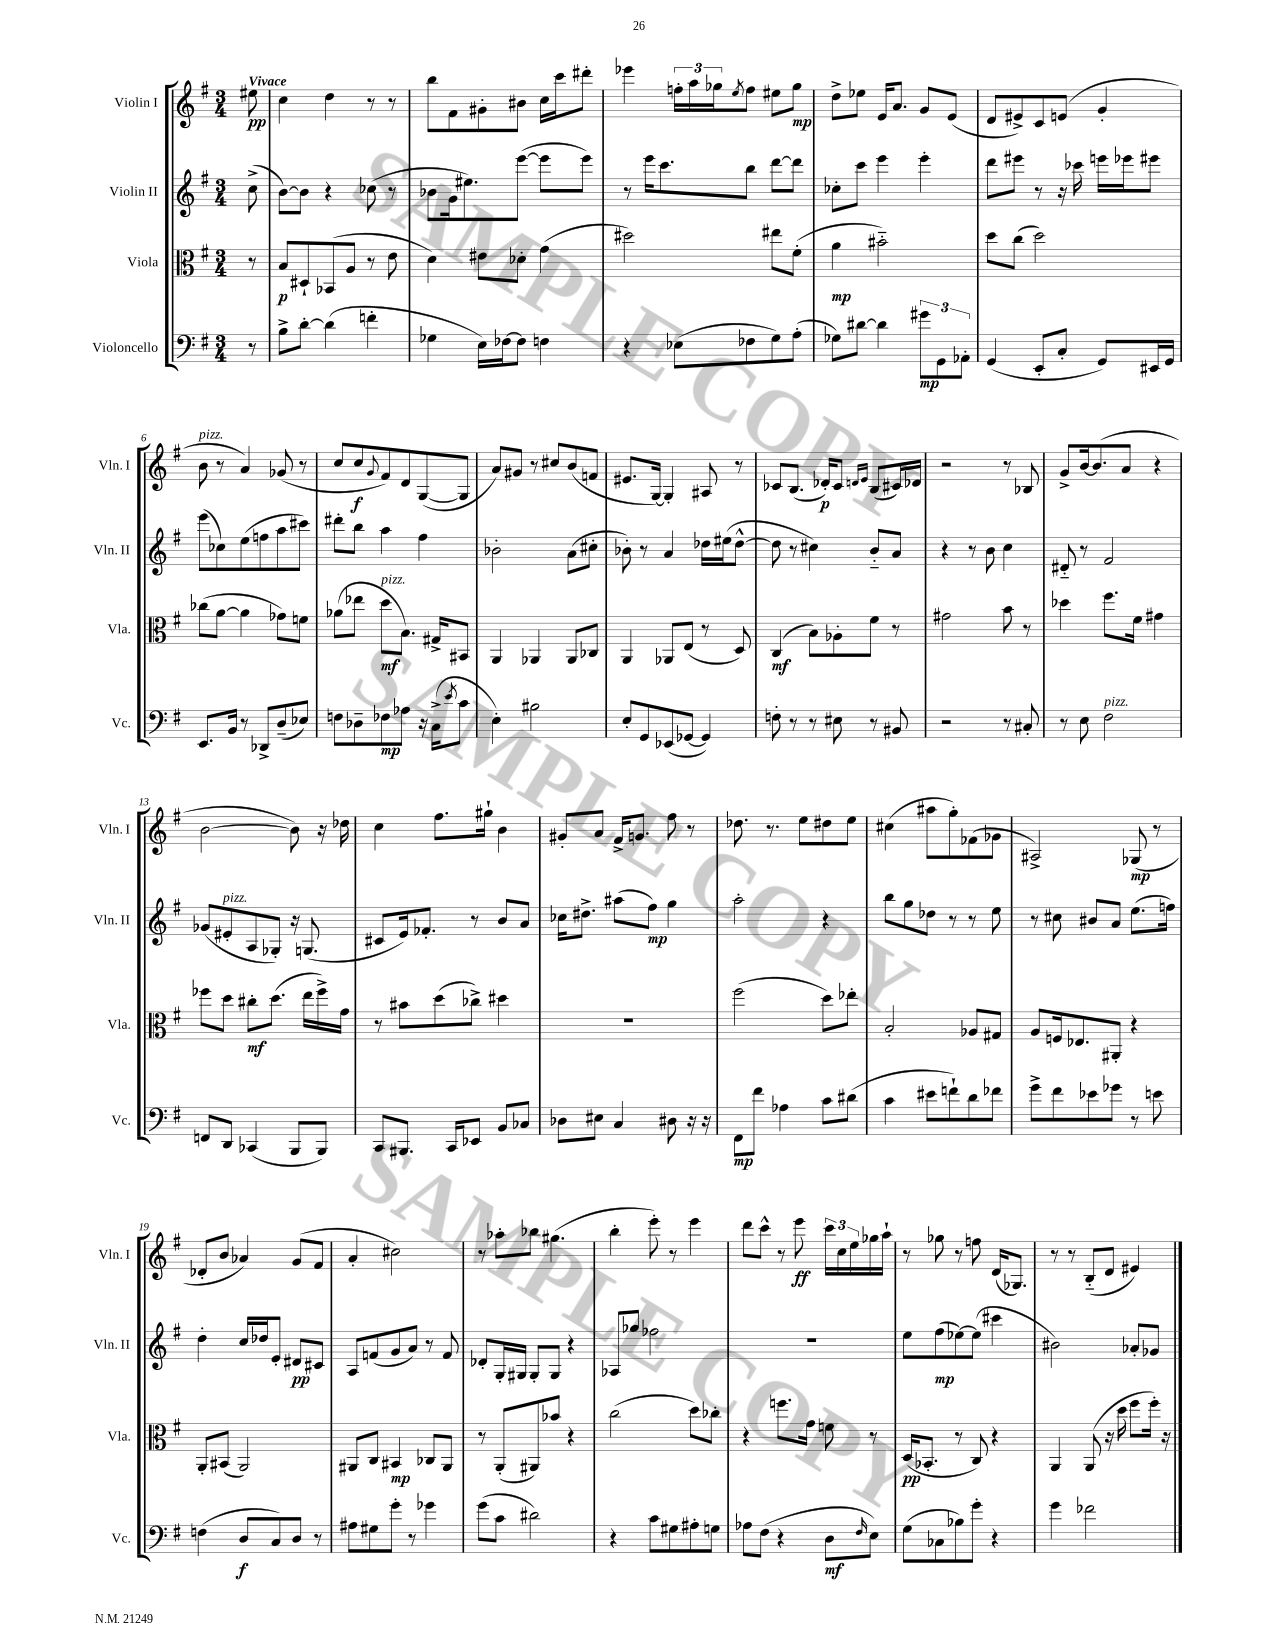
<<
\new StaffGroup <<
\new Staff = "s0" \with { instrumentName = "Violin I" shortInstrumentName = "Vln. I" } {
    \clef treble \key g \major \numericTimeSignature \time 3/4 \partial 8 \tempo "Vivace"
    eis''8\pp |
    c''4 d''4 r8 r8 |
    b''8 fis'8 gis'8-. bis'8 c''16 c'''16 dis'''8-. |
    ees'''4 \tuplet 3/2 { f''16-. a''16 ges''16 } \acciaccatura { e''8 } f''8 eis''8 ges''8\mp |
    d''8-> ees''8 e'16 a'8. g'8 e'8( |
    d'8 eis'8->) c'8 e'8( g'4-. |
    b'8^\markup { \italic "pizz." } r8 a'4) ges'8( r8 |
    c''8 c''8\f \appoggiatura { g'8 } fis'8) d'8 g8~( g8 |
    a'8) gis'8 r8 cis''8 b'8( f'8 |
    eis'8. g16~) g4-. ais8 r8 |
    ces'8 b8.( des'16-.\p) ces'8 \grace { d'16 e'16 } b8( cis'16) des'16 |
    r2 r8 bes8 |
    g'8-> b'16~ b'8.( a'8 r4 |
    b'2~ b'8) r16 des''16 |
    c''4 fis''8. gis''16-! b'4 |
    gis'8-. a'8 fis'16-> g'8. fis''8 r8 |
    des''8. r8. e''8 dis''8 e''8 |
    cis''4( ais''8 g''8-.) fes'8( ges'8 |
    ais2->) ges8\mp( r8 |
    des'8-. b'8 aes'4) g'8( fis'8 |
    a'4-. cis''2) |
    r8 aes''8-. bes''8 gis''4.( |
    b''4-. e'''8-.) r8 e'''4 |
    d'''8 c'''8-^ r8 e'''8\ff \tuplet 3/2 { c'''16 c''16 e''16 } ges''16 a''16-! |
    r8 ges''8 r8 f''8 d'16( ges8.) |
    r8 r8 b8-_( d'8 eis'4) \bar "|." |
}
\new Staff = "s1" \with { instrumentName = "Violin II" shortInstrumentName = "Vln. II" } {
    \clef treble \key g \major \numericTimeSignature \time 3/4 \partial 8
    c''8->( |
    b'8~) b'8 r4 ces''8( r8 |
    bes'8 g'16 eis''8.) e'''8~( e'''8 e'''8) |
    r8 e'''16 c'''8. b''8 d'''8~ d'''8 |
    ces''8-. c'''8 e'''4 e'''4-. |
    d'''8 eis'''8 r8 r16 ces'''16 e'''16 ees'''16 eis'''8 |
    e'''8( ces''8) e''8( f''8 a''8 cis'''8) |
    dis'''8-. b''8 a''4 fis''4 |
    bes'2-. a'8( cis''8-. |
    bes'8-.) r8 a'4 des''16 eis''16( des''8~-^ |
    des''8 r8 cis''4) b'8-_ a'8 |
    r4 r8 b'8 c''4 |
    dis'8-_ r8 fis'2 |
    ges'8( eis'8-.^\markup { \italic "pizz." } a8 ges8-.) r16 g8.( |
    cis'8 e'16) fes'8.-. r8 b'8 a'8 |
    ces''16 dis''8.-> ais''8( fis''8\mp) g''4 |
    a''2-. r4 |
    b''8 g''8 des''8 r8 r8 e''8 |
    r8 cis''8 bis'8 a'8 e''8.( f''16) |
    d''4-. c''16 des''16 e'8-. dis'8\pp cis'8 |
    a8 f'8( g'8 a'8) r8 f'8 |
    des'8-. g16-. gis16 gis8-. gis8 r4 |
    aes8 ges''8 fes''2 |
    R2. |
    e''8 fis''8\mp( ees''8~) ees''8( cis'''4 |
    bis'2) aes'8-. ges'8 \bar "|." |
}
\new Staff = "s2" \with { instrumentName = "Viola" shortInstrumentName = "Vla." } {
    \clef alto \key g \major \numericTimeSignature \time 3/4 \partial 8
    r8 |
    b8\p dis8-! bes,8( a8 r8 e'8 |
    d'4) eis'8 des'8-. g'4( |
    dis''2) eis''8 fis'8-.( |
    a'4\mp bis'2-_) |
    d''8 c''8( d''2) |
    ces''8( a'8~ a'4 ges'8) f'8 |
    aes'8( ees''8 d''8\mf^\markup { \italic "pizz." } b8.) gis16-> bis,8 |
    a,4 aes,4 aes,8 ces8 |
    a,4 aes,8 e8( r8 d8) |
    c4\mf( b8) aes8-. fis'8 r8 |
    gis'2 b'8 r8 |
    des''4 fis''8. fis'16 gis'4 |
    fes''8 d''8 cis''8-.\mf d''8.( e''16 fes''16->) g'16 |
    r8 bis'8 d''8( ces''8->) dis''4 |
    R2. |
    fis''2( d''8) ees''8-. |
    b2-. aes8 gis8 |
    a8 f16 ees8. ais,8-. r4 |
    a,8-. bis,8( a,2) |
    ais,8 c8 bis,4\mp ces8 ais,8 |
    r8 a,8-.( ais,8) bes'8 r4 |
    c''2( d''8) ces''8-. |
    r4 f''8. g'16 f'8 r8 |
    d16\pp( bes,8.-. r8 c8) r4 |
    a,4 a,8( r16 d''16 fis''8 fis''16-.) r16 \bar "|." |
}
\new Staff = "s3" \with { instrumentName = "Violoncello" shortInstrumentName = "Vc." } {
    \clef bass \key g \major \numericTimeSignature \time 3/4 \partial 8
    r8 |
    b8-> d'8~-. d'4( f'4-. |
    ges4 e16) fes16~ fes8 f4 |
    r4 ees8( fes8 g8) a8-.( |
    ges8) dis'8~ dis'4 \tuplet 3/2 { gis'8\mp g,8 aes,8-. } |
    g,4( e,8-. c8-. g,8) eis,16 g,16 |
    e,8. b,16 r8 des,8-> d8--( ees8) |
    f8 des8-- fes8\mp aes8 r16 c16->( \acciaccatura { e'8 } c'8 |
    e4-.) bis2 |
    e8-. g,8 ees,8( ges,8~ ges,4) |
    f8-. r8 r8 eis8 r8 bis,8 |
    r2 r8 cis8-. |
    r8 e8 fis2^\markup { \italic "pizz." } |
    f,8 d,8 ces,4( b,,8 b,,8) |
    c,8 bis,,8. c,16 ees,8 b,8 ces8 |
    des8 eis8 c4 dis8 r16 r16 |
    fis,8\mp fis'8 aes4 c'8 dis'8( |
    c'4 eis'8 f'8-!) d'8 fes'8 |
    g'8-> fis'8 ees'8 ges'8 r8 e'8 |
    f4( d8\f c8) d8 r8 |
    ais8 gis8 g'8-. r8 ges'4 |
    g'8( c'8 dis'2) |
    r4 c'8 gis8 ais8-. g8 |
    aes8 fis8( r4 d8\mf \grace { fis16 } e8) |
    g8( ces8 bes8) g'8-. r4 |
    g'4 fes'2 \bar "|." |
}
>>
>>
